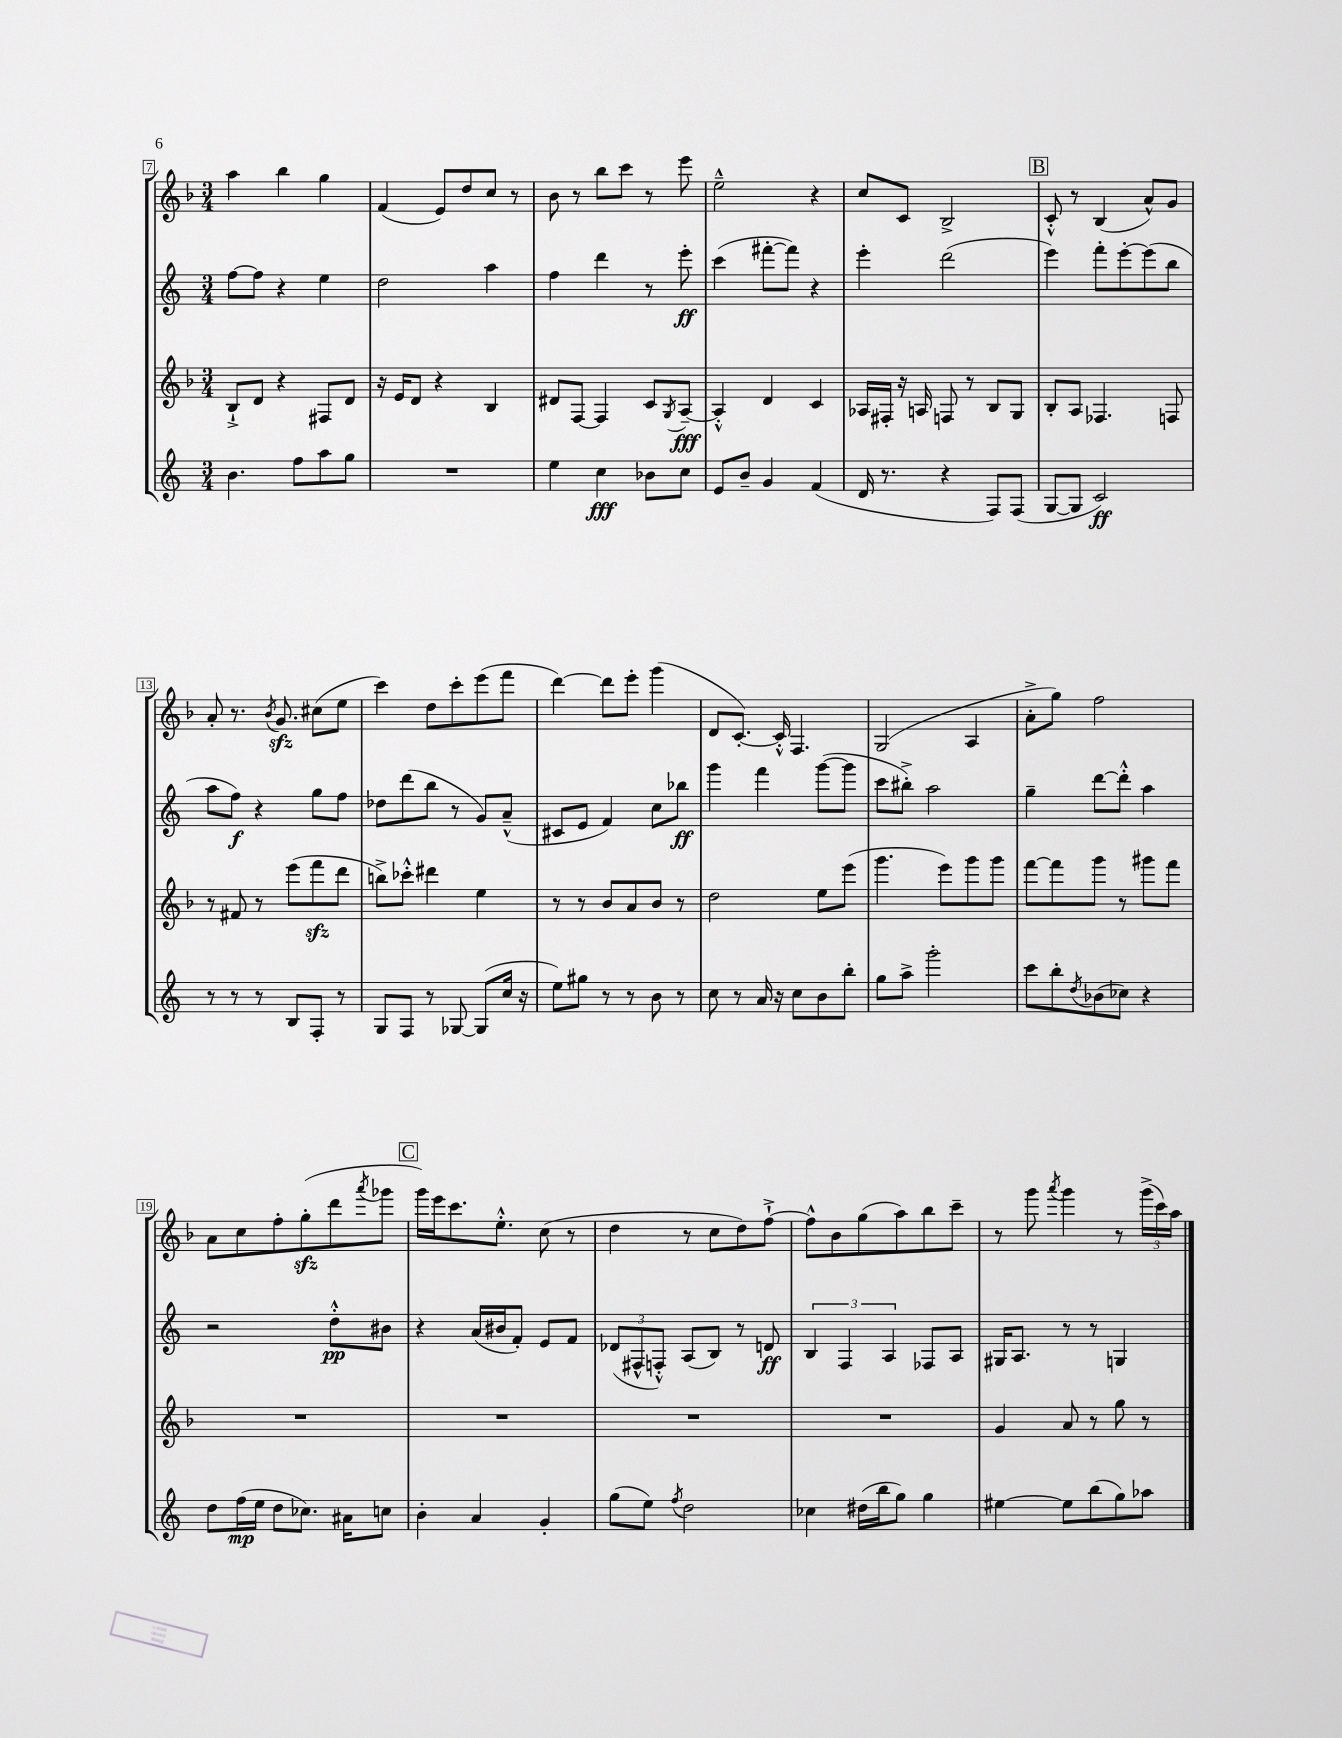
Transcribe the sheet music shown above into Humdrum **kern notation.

**kern	**kern	**kern	**kern
*staff4	*staff3	*staff2	*staff1
*clefG2	*clefG2	*clefG2	*clefG2
*k[]	*k[b-]	*k[]	*k[b-]
*M3/4	*M3/4	*M3/4	*M3/4
4.b	8B-`^	[8ff	4aa
.	8d	8ff]	.
.	4r	4r	4bb-
8ff	.	.	.
8aa	8F#	4ee	4gg
8gg	8d	.	.
=	=	=	=
2.r	16r	2dd	(4f
.	16e	.	.
.	8d	.	.
.	4r	.	8e)
.	.	.	8dd
.	4B-	4aa	8cc
.	.	.	8r
=	=	=	=
4ee	8d#	4ff	8b-
.	[8F	.	8r
4cc	4F]	4ddd	8bb-
.	.	.	8ccc
8b-	8c	8r	8r
.	8qG	.	.
8cc	[8A~	8eee'	8eee
=	=	=	=
8e	4A'^^]	(4ccc	2ee~^^
8b~	.	.	.
4g	4d	[8fff#'	.
.	.	8fff#])	.
(4f	4c	4r	4r
=	=	=	=
16d	16A-	4eee'	8cc
8.r	16F#'	.	.
.	16r	.	8c
.	16A	.	.
4r	8F	(2ddd	2B-^
.	8r	.	.
8F)	8B-	.	.
(8F	8G	.	.
=	=	=	=
[8G	8B-'	4eee)	8c'^^
8G]	8A	.	8r
2c)	4.F-	8fff'	(4B-
.	.	[8eee'	.
.	.	(8eee]	8a^^)
.	8F	8bb	8g
=	=	=	=
8r	8r	8aa	8a'
8r	8f#	8ff)	8.r
8r	8r	4r	.
.	.	.	8qb-
.	.	.	8.g
8B	(8eee	.	.
8F'	8fff	8gg	(8cc#
8r	8ddd	8ff	8ee
=	=	=	=
8G	8bb^)	8dd-	4ccc)
8F	8ccc-'^^	(8ddd	.
8r	4ddd#	8bb	8dd
[8G-	.	8r	8ccc'
(8G-]	4ee	8g)	(8eee
16cc	.	(8a~^^	8fff
16r	.	.	.
=	=	=	=
8ee)	8r	8c#	[4ddd)
8gg#	8r	8e	.
8r	8b-	4f)	8ddd]
8r	8a	.	8eee'
8b	8b-	8cc	(4ggg
8r	8r	8bb-	.
=	=	=	=
8cc	2dd	4ggg	8d
8r	.	.	[8.c')
16a	.	4fff	.
16r	.	.	16c'^^]
8cc	.	.	4.F
8b	8ee	([8ggg	.
8bb'	(8eee	8ggg]	.
=	=	=	=
8gg	4.ggg	8ccc	(2G
8aa^	.	8bb#'^)	.
2ggg'	.	2aa	.
.	8eee)	.	.
.	8ggg	.	4A
.	8ggg	.	.
=	=	=	=
8ccc	[8fff	4gg~	8a'^
8bb'	8fff]	.	8gg)
8qdd	.	.	.
(8b-	8ggg	[8ddd	2ff
8cc-)	8r	8ddd'^^]	.
4r	8ggg#	4aa	.
.	8fff	.	.
=	=	=	=
8dd	2.r	2r	8a
(16ff	.	.	8cc
16ee	.	.	.
8dd	.	.	8ff'
8.cc-)	.	.	(8gg'
.	.	8dd'^^	8ddd
16a#	.	.	.
.	.	.	8qaaa
8cc	.	8b#	8ggg-
=	=	=	=
4b'	2.r	4r	16ggg)
.	.	.	16eee
.	.	.	8.ccc
4a	.	(16a	.
.	.	16b#	8.ee'^^
.	.	8f')	.
4g'	.	8e	(8cc
.	.	8f	8r
=	=	=	=
(8gg	2.r	(12d-	4dd
.	.	12F#^^	.
8ee)	.	.	.
.	.	12F'^^)	.
8qff	.	.	.
2dd	.	(8A	8r
.	.	8B)	8cc
.	.	8r	8dd)
.	.	8d	[8ff`^
=	=	=	=
4cc-	2.r	6B	8ff^^]
.	.	.	8b-
.	.	6F	.
(16dd#	.	.	(8gg
16bb	.	.	.
.	.	6A	.
8gg)	.	.	8aa)
4gg	.	8F-	8bb-
.	.	8A	8ccc~
=	=	=	=
[4ee#	4g	16G#	8r
.	.	8.A	.
.	.	.	8ggg
.	.	.	8qaaa
8ee#]	8a	8r	4ggg
(8bb	8r	8r	.
8gg)	8gg	4G	8r
8aa-	8r	.	(24ggg^
.	.	.	24ccc)
.	.	.	24aa
==	==	==	==
*-	*-	*-	*-
